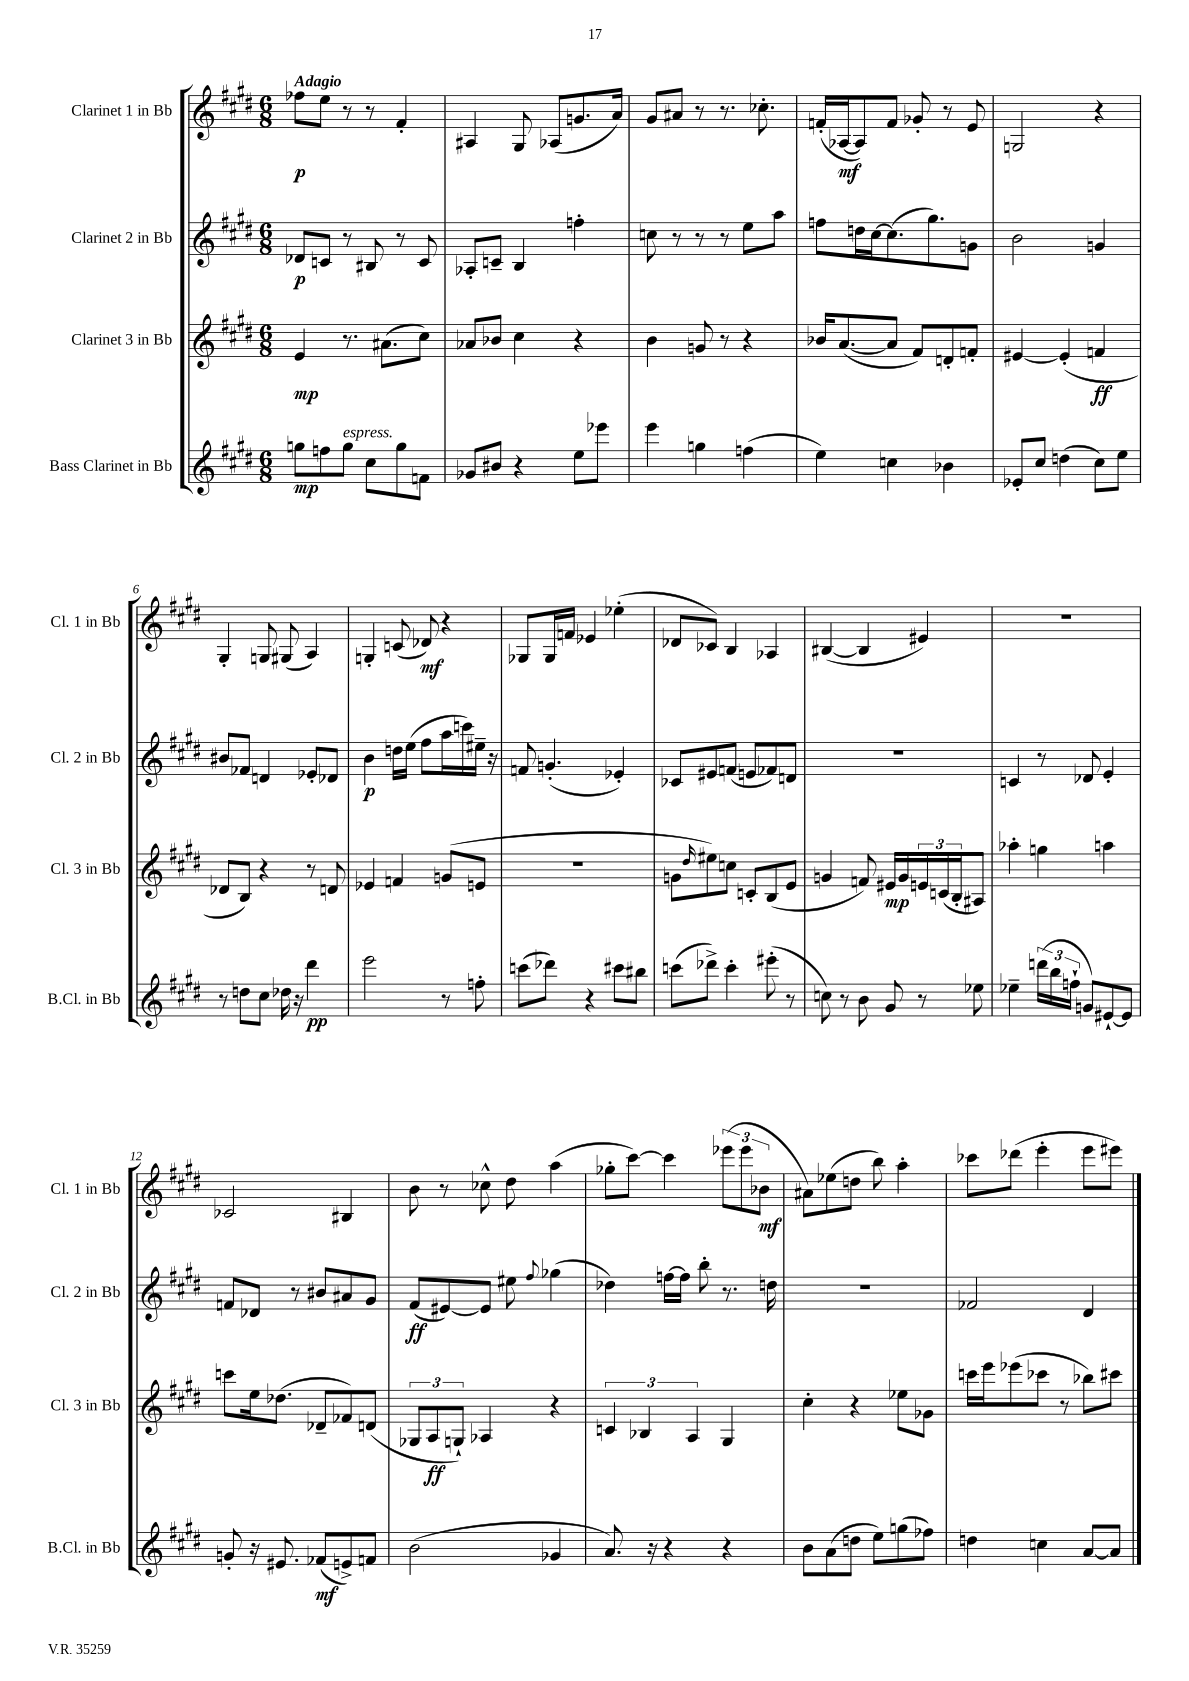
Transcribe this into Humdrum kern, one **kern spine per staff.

**kern	**kern	**kern	**kern
*staff4	*staff3	*staff2	*staff1
*clefG2	*clefG2	*clefG2	*clefG2
*k[f#c#g#d#]	*k[f#c#g#d#]	*k[f#c#g#d#]	*k[f#c#g#d#]
*M6/8	*M6/8	*M6/8	*M6/8
8gg\L	4e/	8d-/L	8ff-\L
8ff\	.	8c/J	8ee\J
8gg\J	8.r	8r	8r
8cc#\L	.	8B#/	8r
.	(8.a#\L	.	.
8gg\	.	8r	4f#'/
8f\J	8cc#\J)	8c/	.
=	=	=	=
8g-/L	8a-/L	8A-'/L	4A#/
8b#/J	8b-/J	8c~/J	.
4r	4cc#\	4B/	8G#/
.	.	.	(8A-/L
8ee\L	4r	4ff'\	8.g/
8eee-\J	.	.	.
.	.	.	16a/Jk)
=	=	=	=
4eee\	4b\	8cc\	8g#/L
.	.	8r	8a#/J
4gg\	8g/	8r	8r
.	8r	8r	8.r
(4ff\	4r	8ee\L	.
.	.	.	8.cc-'\
.	.	8aa\J	.
=	=	=	=
4ee\)	16b-/LK	8ff\L	(16f'/LL
.	([8.a/	.	[16A-/J
.	.	16dd\L	8A-/])
.	.	[16cc#\J	.
4cc\	8a/]J	(8.cc#\]	8f/J
.	8f#/L)	.	8g-'/
.	.	8.gg#\)	.
4b-\	8d'/	.	8r
.	8f'/J	8g\J	8e/
=	=	=	=
8e-'/L	[4e#/	2b\	2G/
8cc#/J	.	.	.
(4dd\	(4e#'/]	.	.
8cc#\L)	4f/	4g/	4r
8ee\J	.	.	.
=	=	=	=
8r	8d-/L	8b#/L	4G#'/
8dd\L	8B/J)	8f-/J	.
8cc#\J	4r	4d/	8G/
16dd-\	.	.	(8G#/
16r	.	.	.
4ddd#\	8r	8e-'/L	4A/)
.	8d/	8d-/J	.
=	=	=	=
2eee\	4e-/	4b\	4G'/
.	4f/	16dd\LL	(8c/
.	.	(16ee\JJ	.
.	.	8ff#\L	8d-/)
8r	(8g/L	16aa\L	4r
.	.	16ccc\)	.
8ff'\	8e/J	16ee#~\JJ	.
.	.	16r	.
=	=	=	=
(8ccc\L	2.r	8f/	8G-/L
8ddd-\J)	.	(4.g'/	16G-/L
.	.	.	16f/JJ
4r	.	.	4e-/
8ccc#\L	.	4e-'/)	(4ee-'\
8bb#\J	.	.	.
=	=	=	=
(8ccc\L	8g\L	8c-/L	8d-/L
.	16qqdd#/	.	.
8ddd-^\J)	8ee#\)	8e#/	8c-/J)
4ccc'\	8cc\J	(8f/J	4B/
.	8c'/L	8e/L	.
(8eee#'\	(8B/	8f-/)	4A-/
8r	8e/J	8d/J	.
=	=	=	=
8cc\)	4g/	2.r	([4B#/
8r	.	.	.
8b\	8f/)	.	4B#/]
8g#/	16e#/LL	.	.
.	16g/	.	.
8r	24e/	.	4e#/)
.	(24c/	.	.
.	24B'/J	.	.
8ee-\	8A#/J)	.	.
=	=	=	=
4ee-~\	4aa-'\	4c/	2.r
(24ddd\LL	4gg\	8r	.
24bb\	.	.	.
24ff`\JJ	.	.	.
8g/L)	.	8d-/	.
[8e#`/	4aa\	4e'/	.
8e#/]J	.	.	.
=	=	=	=
8g'/	8ccc\L	8f/L	2c-/
16r	16ee\k	8d-/J	.
8.e#/	(8.dd-\J	.	.
.	.	8r	.
(8f-/L	8d-~/L	8b#/L	.
8e^/)	8f-/)	8a#/	4B#/
8f/J	(8d/J	8g#/J	.
=	=	=	=
(2b\	12G-/L	(8f#/L	8b\
.	12A/	.	.
.	.	[8e#/)	8r
.	12G`/J)	.	.
.	4A-/	8e#/]J	8cc-^^\
.	.	8ee#\	8dd#\
.	.	8qqff#/	.
4g-/	4r	(4gg-\	(4aa\
=	=	=	=
8.a/)	6c/	4dd-\)	8gg-'\L
.	.	.	[8ccc#\J)
.	6B-/	.	.
16r	.	.	.
4r	.	[16ff\LL	4ccc#\]
.	.	16ff\]JJ	.
.	6A/	.	.
.	.	8bb'\	.
4r	4G#/	8.r	(12eee-\L
.	.	.	12eee-\
.	.	.	12b-\J
.	.	16dd\	.
=	=	=	=
8b\L	4cc#'\	2.r	8a#\L)
(8a\	.	.	(8ee-\
8dd\J	4r	.	8dd\J
8ee\L)	.	.	8bb\)
(8gg\	8ee-\L	.	4aa'\
8ff-\J)	8g-\J	.	.
=	=	=	=
4dd\	16ccc\LL	2f-/	8ccc-\L
.	16eee\J	.	.
.	(8eee-\	.	(8ddd-\J
4cc\	8ccc-\J	.	4eee'\
.	8r	.	.
[8a/L	8bb-\L)	4d#/	8eee\L
8a/]J	8ccc#\J	.	8eee#\J)
==	==	==	==
*-	*-	*-	*-
